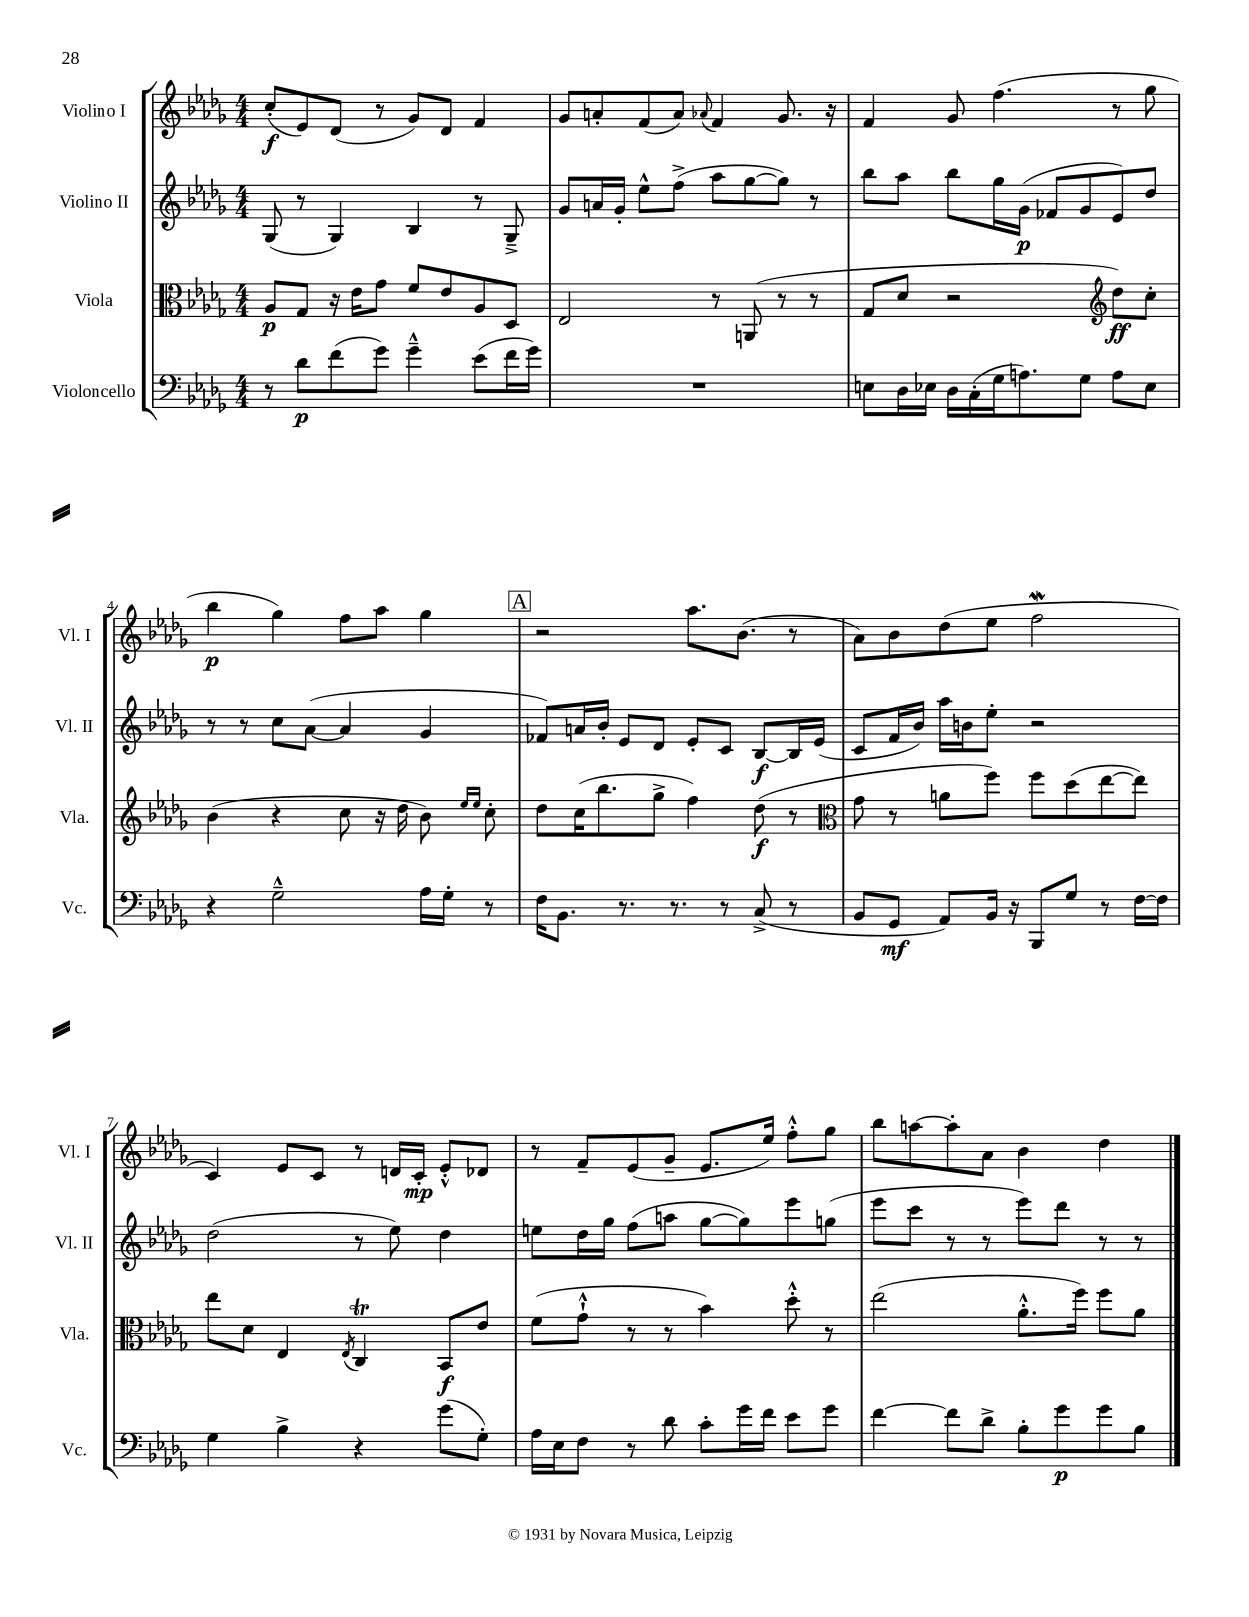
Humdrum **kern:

**kern	**dynam	**kern	**dynam	**kern	**dynam	**kern	**dynam
*part4	*part4	*part3	*part3	*part2	*part2	*part1	*part1
*staff4	*staff4	*staff3	*staff3	*staff2	*staff2	*staff1	*staff1
*I"Violoncello	*	*I"Viola	*	*I"Violino II	*	*I"Violino I	*
*I'Vc.	*	*I'Vla.	*	*I'Vl. II	*	*I'Vl. I	*
*clefF4	*	*clefC3	*	*clefG2	*	*clefG2	*
*k[b-e-a-d-g-]	*	*k[b-e-a-d-g-]	*	*k[b-e-a-d-g-]	*	*k[b-e-a-d-g-]	*
*M4/4	*	*M4/4	*	*M4/4	*	*M4/4	*
=1	=1	=1	=1	=1	=1	=1	=1
8r	.	8A-/L	p	(8G-/	.	(8cc'/L	f
8d-\L	p	8G-/J	.	8r	.	8e-/)	.
(8f\	.	16r	.	4G-/)	.	(8d-/J	.
.	.	16e-\KL	.	.	.	.	.
8g-\J)	.	8g-\J	.	.	.	8r	.
4g-~^^\	.	8f/L	.	4B-/	.	8g-/L)	.
.	.	8e-/	.	.	.	8d-/J	.
(8e-\L	.	8A-/	.	8r	.	4f/	.
16f\L	.	8D-/J	.	8G-~^/	.	.	.
16g-\JJ)	.	.	.	.	.	.	.
=2	=2	=2	=2	=2	=2	=2	=2
1r	.	2E-/	.	8g-/L	.	8g-/L	.
.	.	.	.	16an/L	.	8an'/	.
.	.	.	.	16g-'/JJ	.	.	.
.	.	.	.	8ee-^^\L	.	(8f/	.
.	.	.	.	(8ff^\J	.	8a/J)	.
.	.	.	.	.	.	8qqa-X/	.
.	.	8r	.	8aa-\L	.	4f/	.
.	.	(8AAn/	.	[8gg-\	.	.	.
.	.	8r	.	8gg-\J])	.	8.g-/	.
.	.	8r	.	8r	.	.	.
.	.	.	.	.	.	16r	.
=3	=3	=3	=3	=3	=3	=3	=3
8En\L	.	8G-/L	.	8bb-\L	.	4f/	.
16D-\L	.	8d-/J	.	8aa-\J	.	.	.
16E-X\JJ	.	.	.	.	.	.	.
16D-\LL	.	2r	.	8bb-\L	.	8g-/	.
(16C'\	.	.	.	.	.	.	.
16G-\J	.	.	.	16gg-\L	.	(4.ff\	.
8.An\)	.	.	.	(16g-\JJ	p	.	.
.	.	.	.	8f-X/L	.	.	.
8G-\J	.	.	.	8g-/	.	.	.
*	*	*clefG2	*	*	*	*	*
8A\L	.	8dd-\L)	ff	8e-/)	.	8r	.
8E-\J	.	8cc'\J	.	8dd-/J	.	8gg-\	.
!!LO:LB:g=z
=4	=4	=4	=4	=4	=4	=4	=4
4r	.	(4b-\	.	8r	.	4bb-\	p
.	.	.	.	8r	.	.	.
2G-~^^\	.	4r	.	8cc\L	.	4gg-\)	.
.	.	.	.	([8a-\J	.	.	.
.	.	8cc\	.	4a-/]	.	8ff\L	.
.	.	16r	.	.	.	8aa-\J	.
.	.	16dd-\	.	.	.	.	.
16A-\LL	.	8b-\)	.	4g-/	.	4gg-\	.
16G-'\JJ	.	.	.	.	.	.	.
.	.	16qqee-/LL	.	.	.	.	.
.	.	16qqee-/JJ	.	.	.	.	.
8r	.	8cc'\	.	.	.	.	.
!!LO:REH:place=s1:t=A
=5	=5	=5	=5	=5	=5	=5	=5
16F\KL	.	8dd-\L	.	8f-X/L)	.	2r	.
8.BB-\J	.	.	.	.	.	.	.
.	.	(16cc\K	.	16an/L	.	.	.
.	.	8.bb-\	.	16b-'/JJ	.	.	.
8.r	.	.	.	8e-/L	.	.	.
.	.	8gg-^\J	.	8d-/J	.	.	.
8.r	.	.	.	.	.	.	.
.	.	4ff\)	.	8e-'/L	.	8.aa-\L	.
8r	.	.	.	8c/J	.	.	.
.	.	.	.	.	.	(8.b-\J	.
(8C^/	.	(8dd-\	f	[8B-/L	f	.	.
8r	.	8r	.	16B-/L]	.	8r	.
.	.	.	.	(16e-/JJ	.	.	.
=6	=6	=6	=6	=6	=6	=6	=6
*	*	*clefC3	*	*	*	*	*
8BB-/L	.	8g-\	.	8c/L	.	8a-\L)	.
8GG-/J	mf	8r	.	16f/L	.	8b-\	.
.	.	.	.	16b-/JJ)	.	.	.
8AA-/L)	.	8an\L	.	16aa-\LL	.	(8dd-\	.
.	.	.	.	16bn\J	.	.	.
16BB-/Jk	.	8ff\J)	.	8ee-'\J	.	8ee-\J	.
16r	.	.	.	.	.	.	.
8BBB-/L	.	8ff\L	.	2r	.	2ffW\	.
8G-/J	.	(8dd-\	.	.	.	.	.
8r	.	[8ee-\	.	.	.	.	.
[16F\LL	.	8ee-\J])	.	.	.	.	.
16F\JJ]	.	.	.	.	.	.	.
!!LO:LB:g=z
=7	=7	=7	=7	=7	=7	=7	=7
4G-\	.	8ee-\L	.	(2dd-\	.	4c/)	.
.	.	8d-\J	.	.	.	.	.
4B-^\	.	4E-/	.	.	.	8e-/L	.
.	.	.	.	.	.	8c/J	.
.	.	8qE-/	.	.	.	.	.
4r	.	4Ct/	.	8r	.	8r	.
.	.	.	.	8ee-\)	.	16dn/LL	.
.	.	.	.	.	.	16c'/JJ	mp
(8g-\L	.	8BB-/L	f	4dd-\	.	8e-'^^/L	.
8G-'\J)	.	8e-/J	.	.	.	8d-X/J	.
=8	=8	=8	=8	=8	=8	=8	=8
16A-\LL	.	(8f\L	.	8een\L	.	8r	.
16E-\J	.	.	.	.	.	.	.
8F\J	.	8g-`^^\J	.	16dd-\L	.	8f~/L	.
.	.	.	.	16gg-\JJ	.	.	.
8r	.	8r	.	(8ff\L	.	(8e-/	.
8d-\	.	8r	.	8aan\J	.	8g-~/J	.
8c'\L	.	4b-\)	.	[8gg-\L	.	8.e-/L	.
16g-\L	.	.	.	8gg-\])	.	.	.
16f\JJ	.	.	.	.	.	16ee-/Jk)	.
8e-\L	.	8dd-'^^\	.	8eee-\	.	8ff'^^\L	.
8g-\J	.	8r	.	(8ggn\J	.	8gg-\J	.
=9	=9	=9	=9	=9	=9	=9	=9
[4f\	.	(2ee-\	.	8eee-\L	.	8bb-\L	.
.	.	.	.	8ccc\J	.	[8aan\	.
8f\L]	.	.	.	8r	.	8aa'\]	.
8d-^\J	.	.	.	8r	.	8a-\J	.
8B-'\L	.	8.a-'^^\L	.	8eee-\L)	.	4b-\	.
8g-\	p	.	.	8ddd-\J	.	.	.
.	.	16ff\Jk)	.	.	.	.	.
8g-\	.	8ff\L	.	8r	.	4dd-\	.
8B-\J	.	8a-\J	.	8r	.	.	.
==	==	==	==	==	==	==	==
*-	*-	*-	*-	*-	*-	*-	*-
